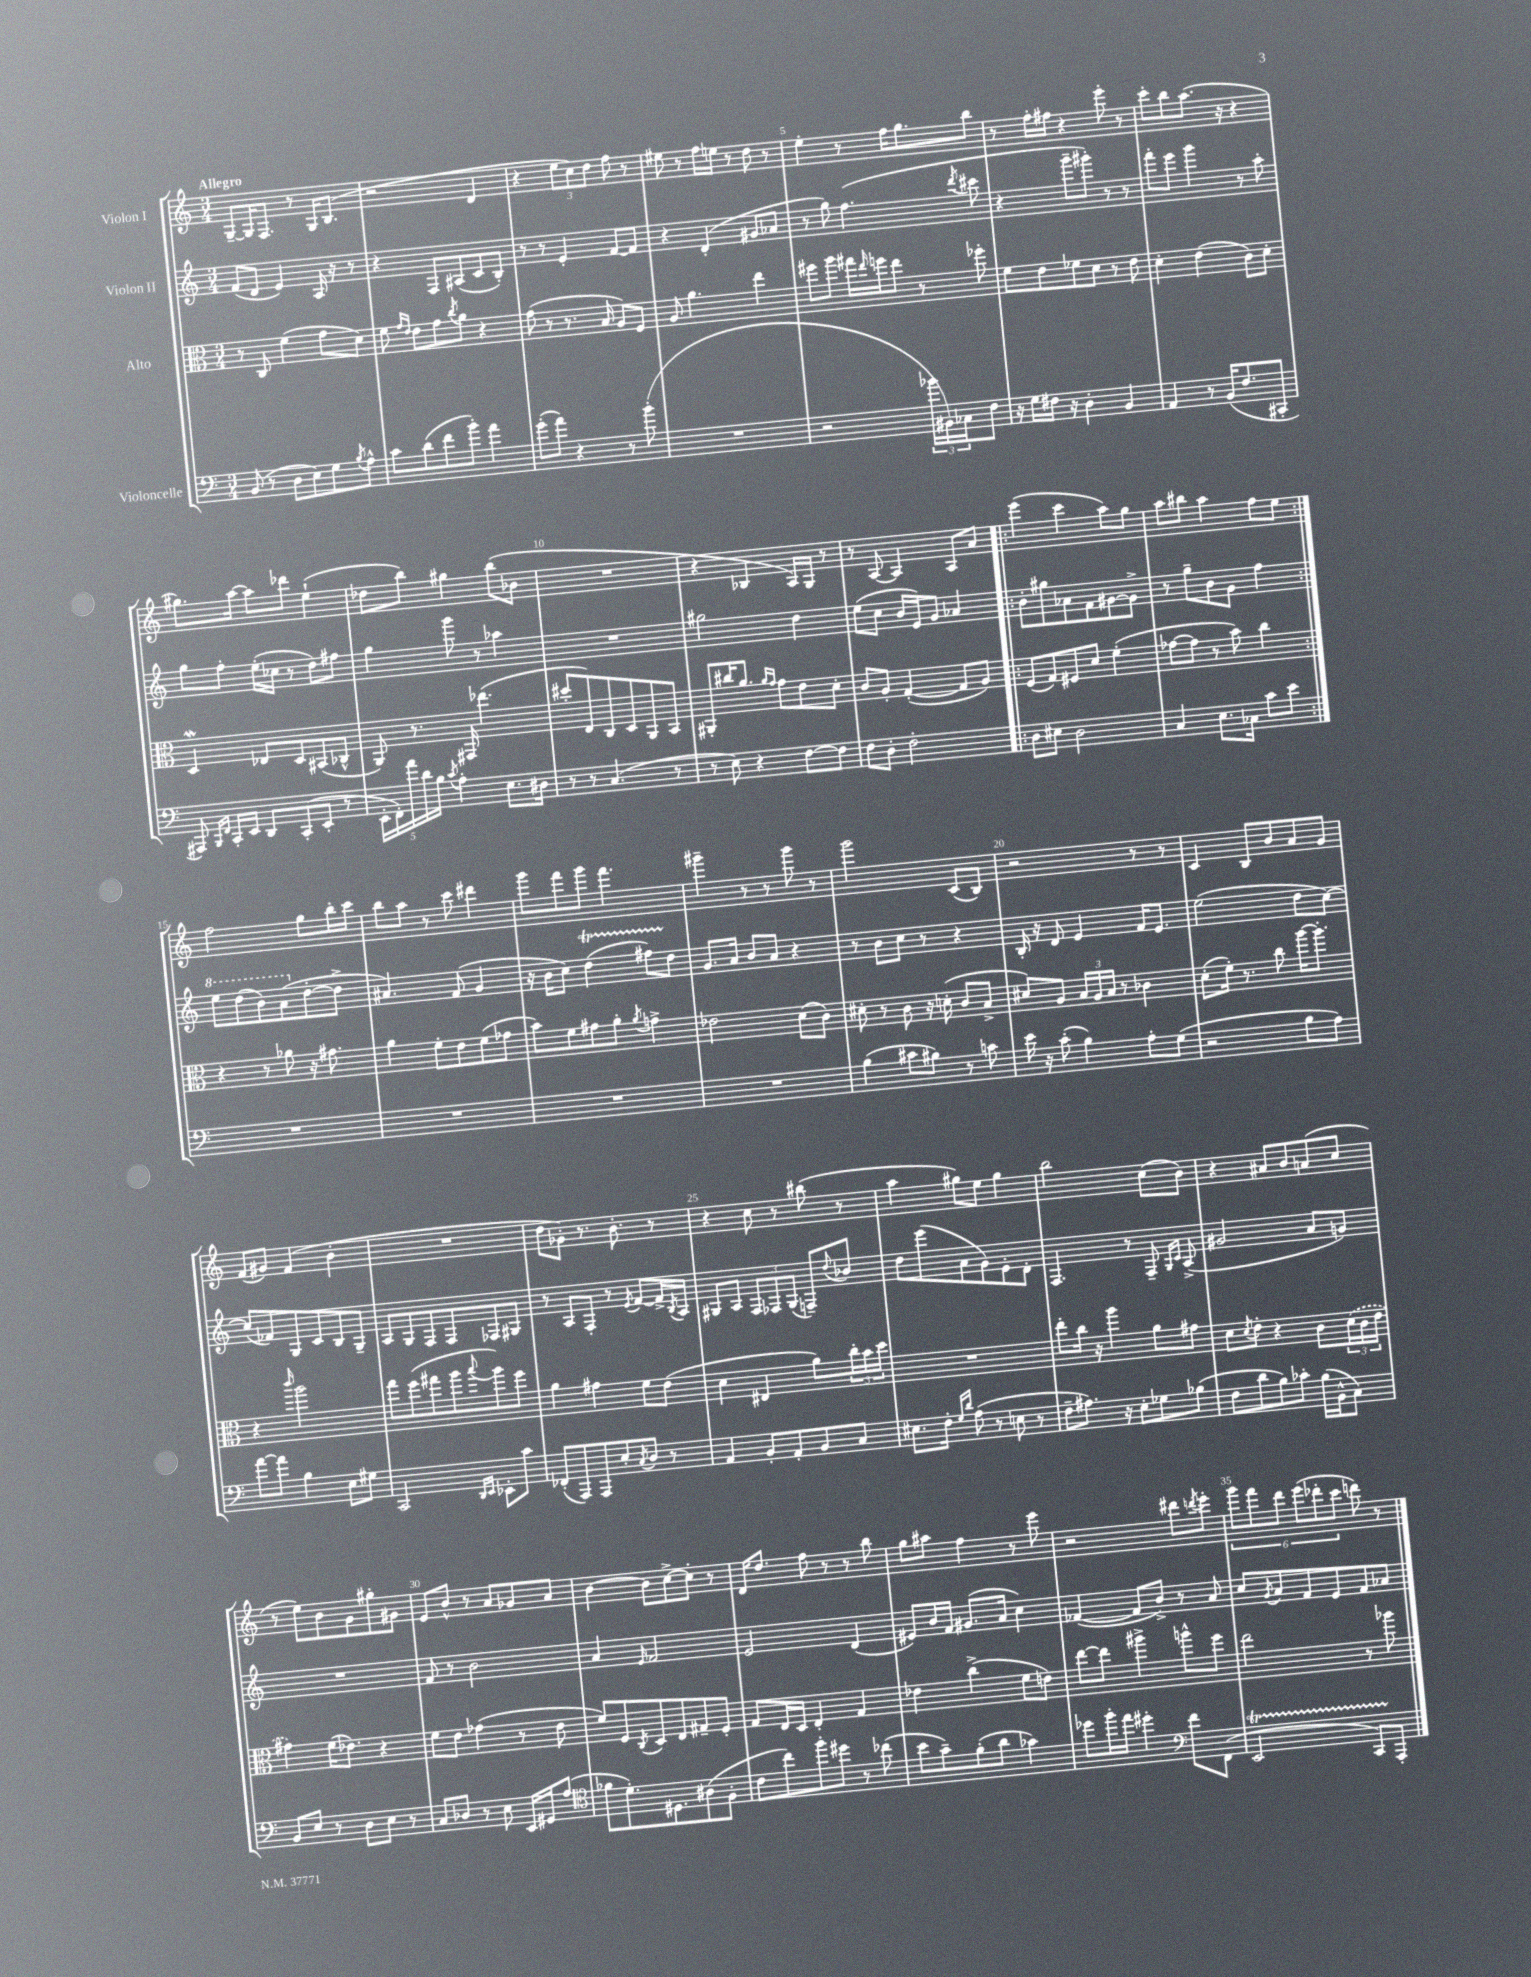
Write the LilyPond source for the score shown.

<<
\new StaffGroup <<
\new Staff = "s0" \with { instrumentName = "Violon I" } {
    \clef treble \key c \major \numericTimeSignature \time 3/4 \tempo "Allegro"
    g8~-- g16 f8. r8 g16 b8.( |
    r2 d'4 |
    r4 \tuplet 3/2 { e''8 c''8) d''8 } f''8 r8 |
    eis''8 r8 f''16 e''16 r8 d''8 r8 |
    e''4-. r8 f''16 g''8. b''8 |
    r8 f''16-. fis''16 r4 e'''8-. r8 |
    c'''8-. b''8 a''8.( r16 r4 |
    gis''8.) a''16~ a''8 des'''8 e''4-!( |
    des''8 b''8) gis''4 b''8( bes'8 |
    R2. |
    r4 bes4 a16) g16 r8 |
    r8 a8~ a4 a8 a'8 |
    \repeat volta 2 { e'''4( c'''4 a''8) g''8 |
    a''8 bis''8 a''4 f''8 e''8 | }
    f''2 g''8 b''16-. c'''16 |
    b''8 a''8 r8 c'''8 dis'''4 |
    g'''8 f'''8 g'''8 f'''4. |
    gis'''4-- r8 r8 gis'''8 r8 |
    g'''2 c'8( b8) |
    r2 r8 r8 |
    c'4 b8 b'8 a'8 g'8 |
    f'8( gis'8) f'4( b'4-. |
    R2. |
    d''8 ges'8-.) r8. b'8.-. r8 |
    r4 c''8 r8 bis''8( r8 |
    a''4 gis''8) e''8 gis''4 |
    b''2 c''8( b'8) |
    r4 ais'8 b'8 a'8( c''8 |
    r8 e''8) b'8 g'8 gis''8-. gis'8 |
    e'8 b'8-^ r8 a'8 ges'8 a'8 |
    b'4~ b'8 c''8~-> c''8-. r8 |
    d'16 d''8. f''8 r8 r8 b''8 |
    g''8 ais''8 f''4 r8 e'''8 |
    r2 dis'''8 \acciaccatura { d'''8 } e'''8-. |
    \tuplet 6/4 { g'''8 f'''8 d'''8 e'''8( des'''8-. c'''8 } d'''8) r8 \bar "|." |
}
\new Staff = "s1" \with { instrumentName = "Violon II" } {
    \clef treble \key c \major \numericTimeSignature \time 3/4
    f'8( d'8 e'4) a16 r16 r8 |
    r4 f8 ais8( c'8 b8-.) |
    r8 r8 e'4-. f'8~ f'8 |
    r4 d'4-.( gis'8 aes'8 |
    r8 g''8) f''4.( \acciaccatura { d'''8 } cis'''8 |
    r4 g'''8-- gis'''8-.) r8 r8 |
    f'''8-. e'''8 g'''4 r8 a''8-. |
    g''8 f''8-. e''16-.( ces''16 r8 d''8) fis''8 |
    g''4 g'''8 r8 aes''4 |
    R2. |
    gis''2 d''4 |
    e''8( c''8 b'16 e'16) g'8 aes'4 |
    \repeat volta 2 { b'8-. gis''8 aes'8 f'8 gis'8~ gis'8-> |
    r8 g''8-- b'8 g'8 f''4 | }
    \ottava #1 e'''8 d'''8( b''8) a''8( \ottava #0 d''8~-. d''8-> |
    ais'4.) f'8( g'4 |
    r16 b'16 c''8) d''4\startTrillSpan( fis''8) d''8\stopTrillSpan |
    g'8. a'16 b'8 a'8 r4 |
    r8 b'8 c''8 r8 r4 |
    b16-. r16 d'8 e'4 f'16 e'8. |
    e''2( d''8 c''8~) |
    c''8( fes'8) g8 c'8 b8 g8-- |
    a8 g8 f8 f8 fes8 gis8 |
    r8 a8 f8-. r8 \acciaccatura { e'8 } f'8~ f'16-> \acciaccatura { b8 } a16 |
    gis8 a8 \tuplet 3/2 { f8 fes8 gis8( } f8--) \appoggiatura { d''8 } bes'8 |
    d''8 e'''8( a'8 g'8) e'8-. d'8-. |
    f4. r8 f8-- \grace { g16 c'16 } a8->( |
    gis'2 a'8 g'8) |
    R2. |
    f'8 r8 b'2 |
    a'4 \grace { e'16 } f'2 |
    e'2 d'4( |
    eis'8) b'16 f'16 gis'8.( a'16 c''4) |
    fes'4~( fes'8 b'8->) r8 a'8 |
    c''8 \acciaccatura { g'8 } a'8 f'8 e'8 f'8 aes'8 \bar "|." |
}
\new Staff = "s2" \with { instrumentName = "Alto" } {
    \clef alto \key c \major \numericTimeSignature \time 3/4
    r8 c8 f'4( g'8 d'8) |
    f'8 \grace { g'16 e'16 } e'8 g'8 \acciaccatura { c''8 } a'8 r4 |
    g'8( r8 r8. b16 a8) f8 |
    a8 a'4. e''4 |
    fis''8 a''8 gis''16 \grace { e''16 } f''16 e''8 r8 fes''8-. |
    f'8 e'8 fes'8 d'8 r8 e'8 |
    d'4-. e'4( c'8) d'8-. |
    d4\mordent ees8 d8 bis,8( ces8-^ |
    a,8) r8. gis,16 ees''4.( |
    dis''8-. e8) c8 d8 a,8 b,8 |
    ais,8-. cis''16 a'8. \grace { a'16 g'16 } g'8 e'8 d'8-. |
    c'8 a8-. g4~-.( g8 a8) |
    \repeat volta 2 { f8( g8) fis8 d'8 f'4-.( |
    ges'8~ ges'8 r8 b'8) c''4 | }
    r4 r8 aes'8 r16 gis'8. |
    a'4 f'8-. e'8 f'8( ges'8 |
    b'8) f'8 gis'8 a'8-. \acciaccatura { a'8 } g'4-> |
    ees'2 d'8( c'8) |
    dis'8-. r8 c'8 r16 d'16-.( c'8 b8-> |
    dis'8) a8 \tuplet 3/2 { b16 a16 b16 } r8 ces'4 |
    d'8-.( f'16-.) r8. c''8 a''16~ a''8.-. |
    r4 \grace { c'''16 } a''2 |
    g''8 f''8( gis''8 a''8 \appoggiatura { b''8 } a''8) f''8 |
    a'4 gis'4 f'8 e'8( |
    d'4 eis4 a'8) \tuplet 3/2 { c''16-. b'16 d''16 } |
    R2. |
    e''8-. c''16 r16 a''4 a'8 gis'8 |
    d'8 \acciaccatura { d'8 } e'8-. r4 c'8 \tuplet 3/2 { \once \slurDashed d'16( c'16 e'16 } |
    gis'4) f'16( ees'8.) r4 |
    f'8 e'8 ges'4( r8 e'8 |
    f'8) f8 \acciaccatura { c8 } d8 e8 gis8-- f8-. |
    g8 e16 d16 e4-. g4 |
    ees'4 c''4->( f'8 e'8) |
    e''8~ e''8 ais''4-> a''8-^ f''8 |
    e''2 r8 aes''8 \bar "|." |
}
\new Staff = "s3" \with { instrumentName = "Violoncelle" } {
    \clef bass \key c \major \numericTimeSignature \time 3/4
    b,8( r8 d8 e8) g8 \acciaccatura { b8 } a8-^ |
    c'8 d'8( f'8 b'8-.) a'4 |
    g'8-.( a'8) r4 r8 b'8-.( |
    R2. |
    r2 \tuplet 3/2 { bes'16 bis,16) ces16 } f8 |
    r16 g16 fis16 r16 d4-. b,4 |
    a,4 r8 b,16( f8. cis,8-. |
    ais,,8) \grace { b,,16 f,16 } c,16-. e,16 d,8 c,8-.( e,8-. r8 |
    \tuplet 5/4 { e,16-. f,16-.) a'16 d'16 b16 } \acciaccatura { c'8 } a4-. e8. dis16 |
    r8 r8 c4.( r8 |
    r8 e8) r4 f8~ f8 |
    f8 d8-. f2-. |
    \repeat volta 2 { d8 eis8 d2 |
    c4 e8. ces16 c'8 e'8 | }
    R2. |
    R2. |
    R2. |
    R2. |
    b4( cis'8 bis8) r8 c'8 |
    e'16 r16 c'8-.( b4) a8-. g8( |
    r2 b8 a8) |
    a'8~ a'8 b4 e8 gis8 |
    c,2 \grace { d,16 e,16 } ees,8-. c'8 |
    fes,8-.( a,,8) a,,8 e8-. \acciaccatura { c8 } d8 r8 |
    a,4 b,8-. a,8-. b,8 c8 |
    eis8. f16-. \grace { g16 d'16 } a8( r8 e8 r8 |
    f8-- ais8.) r16 e8-. ges8 bes8( |
    f8 d'8 b8) ces'8-. b16( b,16-^ c8) |
    b,8 e8 r8 d8 e8 r8 |
    c8 des8 r8 e8 e,16 gis,16 a8( |
    \clef tenor fes'8 d'8.-.) dis8. ais8( f8-. |
    c'8 c''8) f''8-. dis''8 r8 ces''8( |
    b'8 g'8--) f'8-.( a'8 ges'4) |
    des''8 f''16-. e''16 dis''4-. \clef bass f'8 f,8( |
    e,2\startTrillSpan c,8) a,,8-.\stopTrillSpan \bar "|." |
}
>>
>>
\layout { \context { \Score \override BarNumber.break-visibility = ##(#f #t #t) barNumberVisibility = #(every-nth-bar-number-visible 5) } }
